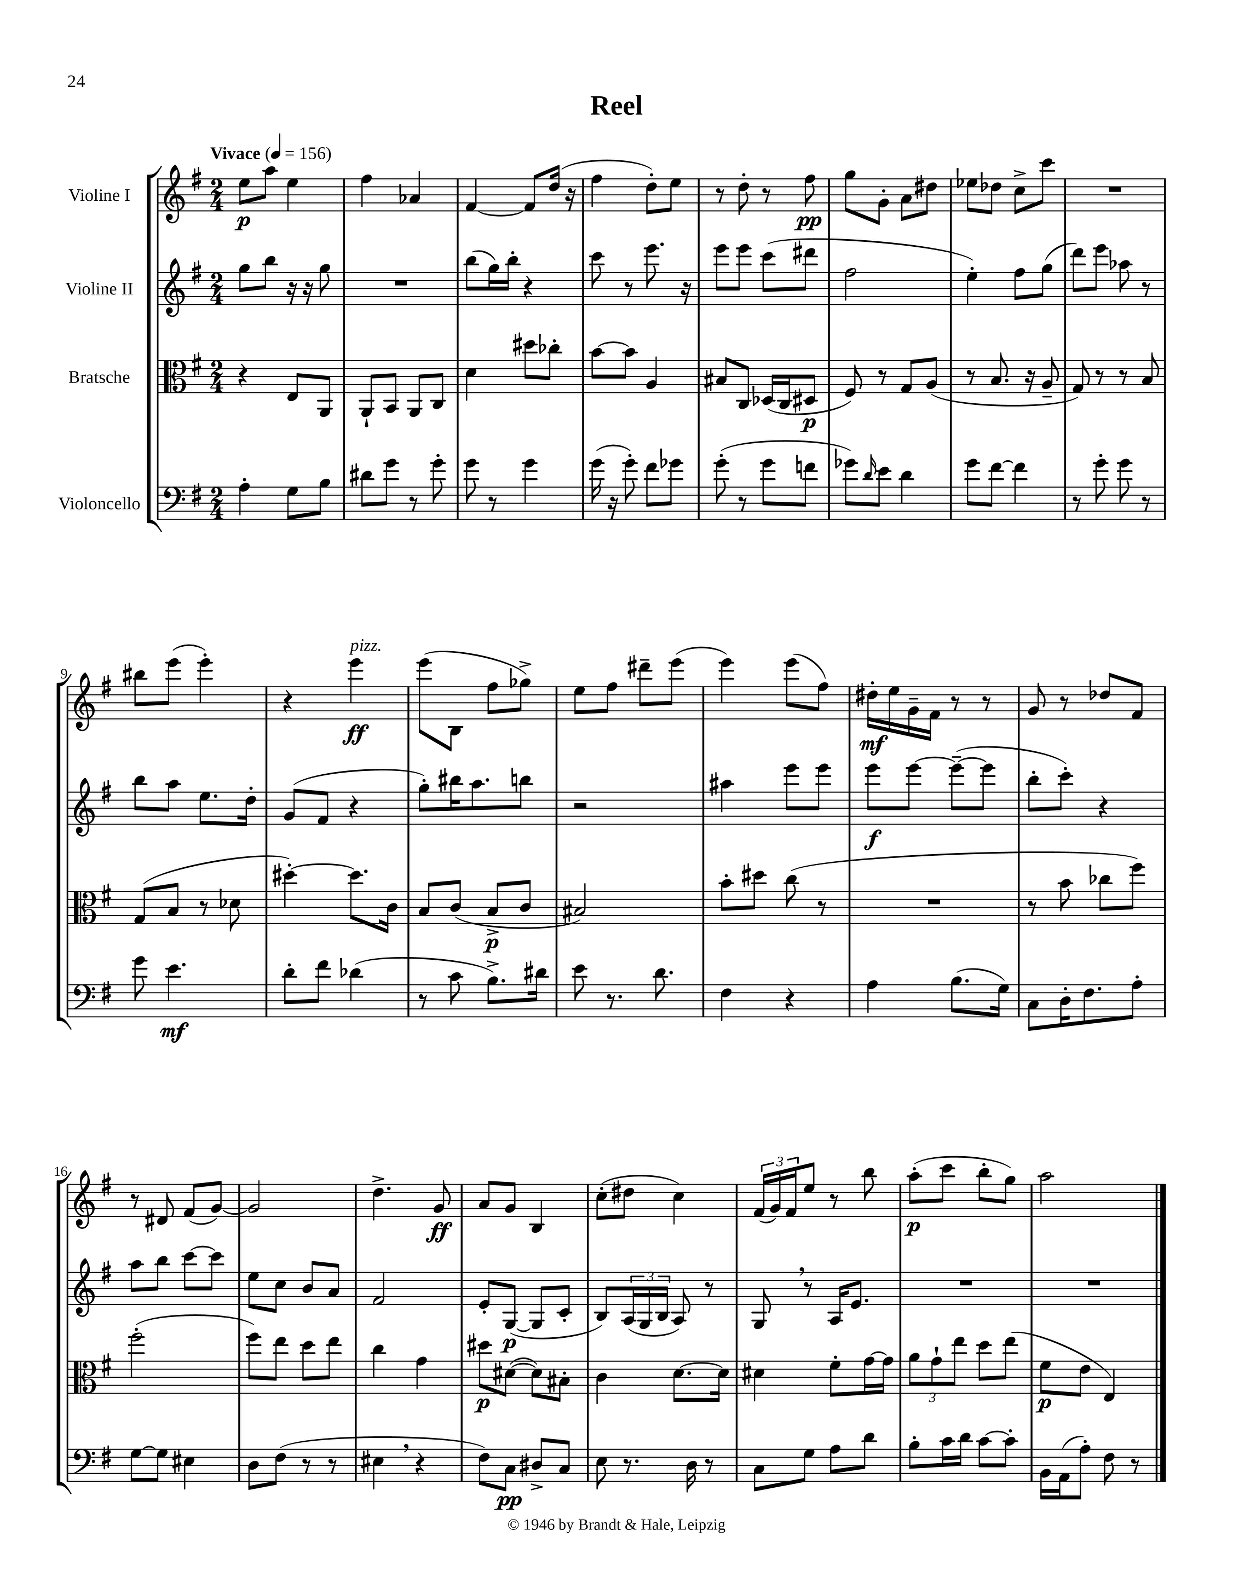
\header { title = "Reel" }
<<
\new StaffGroup <<
\new Staff = "s0" \with { instrumentName = "Violine I" } {
    \clef treble \key g \major \numericTimeSignature \time 2/4 \tempo "Vivace" 4 = 156
    e''8\p a''8 e''4 |
    fis''4 aes'4 |
    fis'4~ fis'8 d''16( r16 |
    fis''4 d''8-.) e''8 |
    r8 d''8-. r8 fis''8\pp |
    g''8 g'8-. a'8 dis''8 |
    ees''8 des''8 c''8-> c'''8 |
    R2 |
    bis''8 e'''8( e'''4-.) |
    r4 e'''4\ff^\markup { \italic "pizz." } |
    e'''8( b8 fis''8 ges''8->) |
    e''8 fis''8 dis'''8-- e'''8( |
    e'''4) e'''8( fis''8) |
    dis''16-.\mf e''16 g'16-- fis'16 r8 r8 |
    g'8 r8 des''8 fis'8 |
    r8 dis'8 fis'8( g'8~) |
    g'2 |
    d''4.-> g'8\ff |
    a'8 g'8 b4 |
    c''8-.( dis''8 c''4) |
    \tuplet 3/2 { fis'16( g'16) fis'16 } e''8 r8 b''8 |
    a''8-.\p( c'''8 b''8-. g''8) |
    a''2 \bar "|." |
}
\new Staff = "s1" \with { instrumentName = "Violine II" } {
    \clef treble \key g \major \numericTimeSignature \time 2/4
    g''8 b''8 r16 r16 g''8 |
    R2 |
    b''8( g''16) b''16-. r4 |
    c'''8 r8 e'''8. r16 |
    e'''8 e'''8 c'''8( dis'''8 |
    fis''2 |
    e''4-.) fis''8 g''8( |
    d'''8) e'''8 aes''8 r8 |
    b''8 a''8 e''8. d''16-. |
    g'8( fis'8 r4 |
    g''8-.) bis''16 a''8. b''8 |
    r2 |
    ais''4 e'''8 e'''8 |
    e'''8\f e'''8~ e'''8~--( e'''8 |
    b''8-. c'''8-.) r4 |
    a''8 b''8 c'''8~ c'''8 |
    e''8 c''8 b'8 a'8 |
    fis'2 |
    e'8-. g8~\p( g8 c'8-. |
    b8) \tuplet 3/2 { a16( g16 b16 } a8) r8 |
    g8 \breathe r8 a16 e'8. |
    R2 |
    R2 \bar "|." |
}
\new Staff = "s2" \with { instrumentName = "Bratsche" } {
    \clef alto \key g \major \numericTimeSignature \time 2/4
    r4 e8 a,8 |
    a,8-! b,8 a,8 c8 |
    d'4 dis''8 ces''8-. |
    b'8~ b'8 a4 |
    bis8 c8 des16( c16 dis8\p |
    fis8) r8 g8 a8( |
    r8 b8. r16 a8-- |
    g8) r8 r8 b8 |
    g8( b8 r8 des'8 |
    dis''4~-.) dis''8. c'16 |
    b8 c'8( b8->\p c'8 |
    bis2) |
    b'8-. dis''8 c''8( r8 |
    R2 |
    r8 b'8 ces''8 fis''8) |
    fis''2-.( |
    fis''8) e''8 d''8 e''8 |
    c''4 g'4 |
    dis''8\p dis'8~( dis'8) bis8-. |
    c'4 d'8.~ d'16 |
    dis'4 fis'8-. g'16~ g'16 |
    \tuplet 3/2 { a'8 g'8-! e''8 } d''8 e''8( |
    fis'8\p e'8 e4) \bar "|." |
}
\new Staff = "s3" \with { instrumentName = "Violoncello" } {
    \clef bass \key g \major \numericTimeSignature \time 2/4
    a4-. g8 b8 |
    dis'8 g'8 r8 g'8-. |
    g'8 r8 g'4 |
    g'16( r16 g'8-.) fis'8 ges'8 |
    g'8-.( r8 g'8 f'8 |
    ges'8) \grace { d'16 } e'8 d'4 |
    g'8 fis'8~ fis'4 |
    r8 g'8-. g'8 r8 |
    g'8 e'4.\mf |
    d'8-. fis'8 des'4( |
    r8 c'8 b8.->) dis'16 |
    e'8 r8. d'8. |
    fis4 r4 |
    a4 b8.( g16) |
    c8 d16-. fis8. a8-. |
    g8~ g8 eis4 |
    d8 fis8( r8 r8 |
    eis4 \breathe r4 |
    fis8) c8\pp dis8-> c8 |
    e8 r8. d16 r8 |
    c8 g8 a8 d'8 |
    b8-. c'16 d'16 c'8~ c'8-. |
    b,16 a,16( a8-.) fis8 r8 \bar "|." |
}
>>
>>
